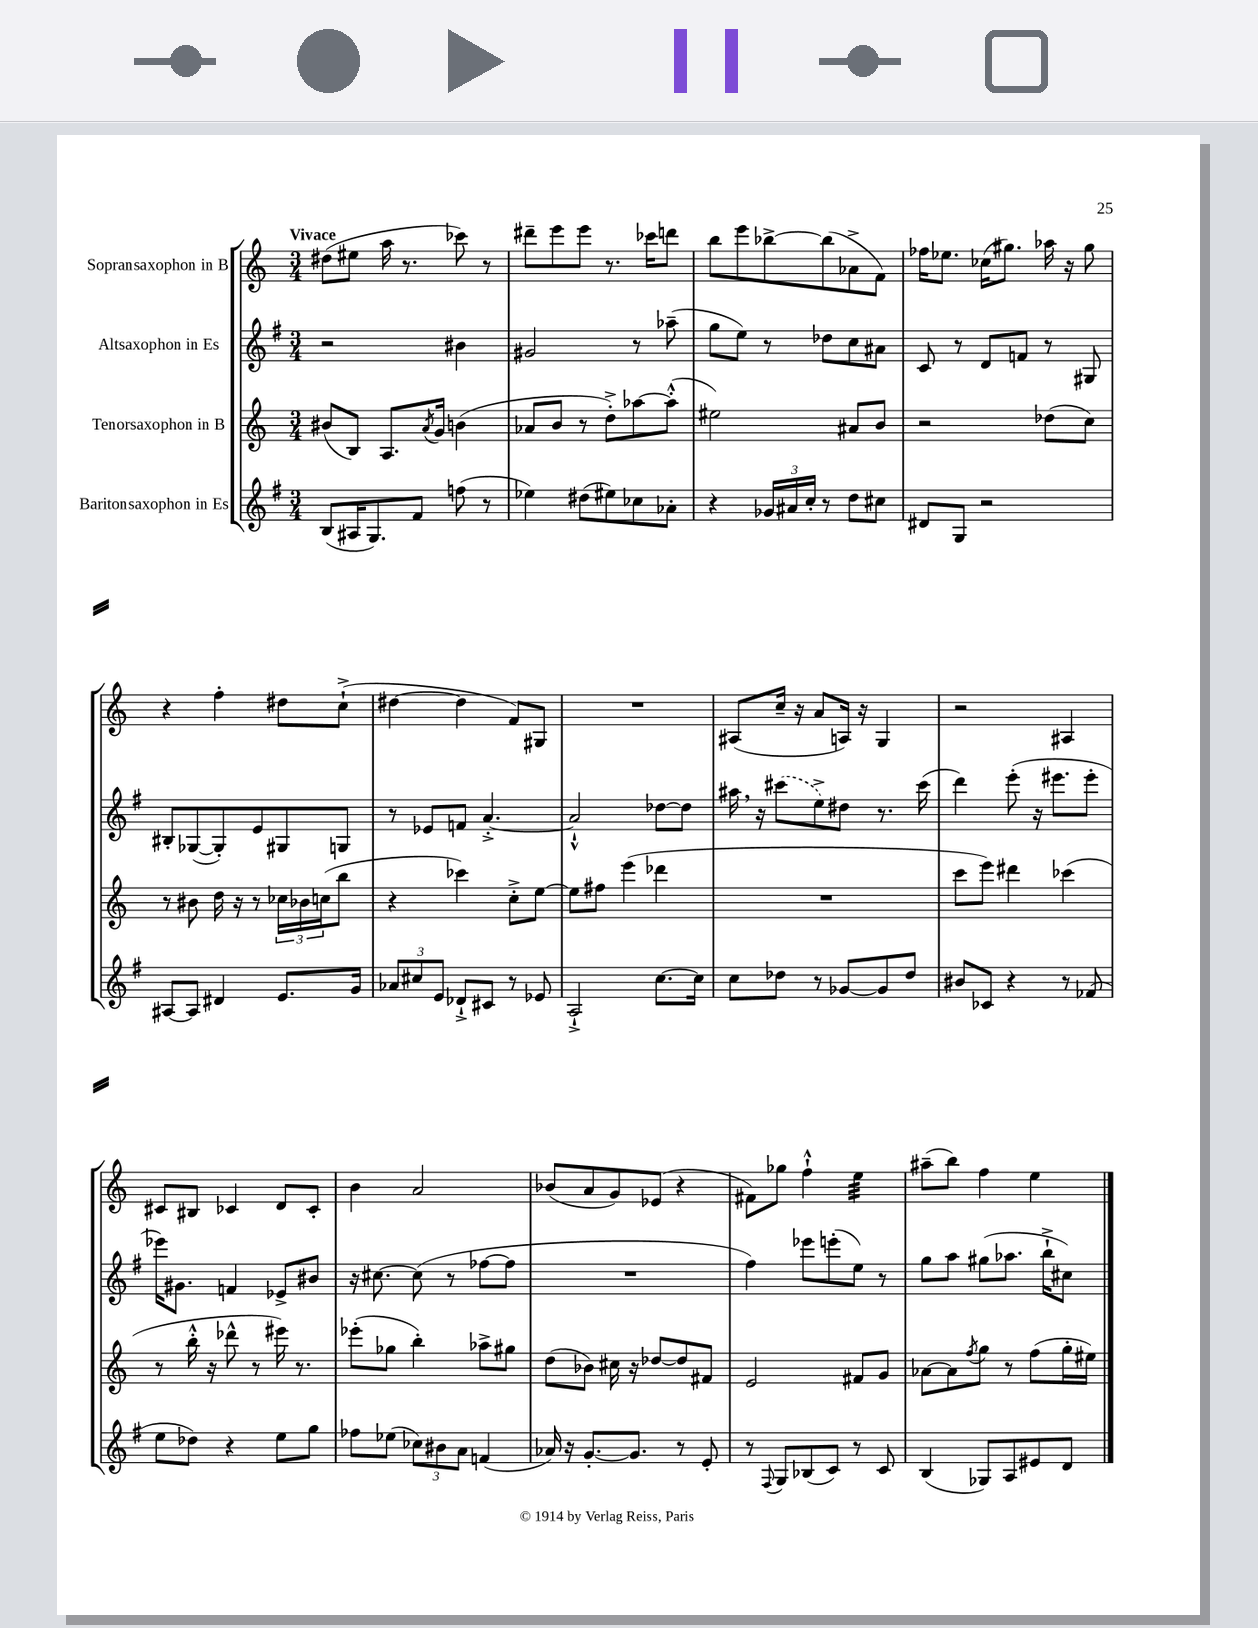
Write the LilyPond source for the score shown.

<<
\new StaffGroup <<
\new Staff = "s0" \with { instrumentName = "Sopransaxophon in B" } {
    \clef treble \key c \major \numericTimeSignature \time 3/4 \tempo "Vivace"
    dis''8( eis''8 a''16 r8. ces'''8) r8 |
    dis'''8-- e'''8 e'''8 r8. ces'''16 d'''8 |
    b''8 e'''8 bes''8~-> bes''8( aes'8-> f'8) |
    fes''16 ees''8. ces''16( gis''8.) aes''16 r16 gis''8 |
    r4 f''4-. dis''8 c''8-!->( |
    dis''4~ dis''4 f'8) gis8 |
    R2. |
    ais8( c''16-- r16 a'8 a16) r16 g4 |
    r2 ais4 |
    cis'8 bis8 ces'4 d'8 ces'8-. |
    b'4 a'2 |
    bes'8( a'8 g'8) ees'8( r4 |
    fis'8) ges''8 f''4-!-^ e''4:32 |
    ais''8--( b''8) f''4 e''4 \bar "|." |
}
\new Staff = "s1" \with { instrumentName = "Altsaxophon in Es" } {
    \clef treble \key g \major \numericTimeSignature \time 3/4
    r2 bis'4 |
    gis'2 r8 aes''8--( |
    g''8 e''8) r8 des''8 c''8 ais'8 |
    c'8 r8 d'8 f'8 r8 gis8 |
    bis8-. ges8~( ges8-.) e'8 gis8 g8 |
    r8 ees'8 f'8 a'4.~-.-> |
    a'2-!-^ des''8~ des''8 |
    ais''16 \breathe r16 \once \slurDashed cis'''8( e''8->) dis''8 r8. cis'''16( |
    d'''4) e'''8-.( r16 eis'''8. eis'''8-. |
    ees'''16) gis'8. f'4 ees'8-> bis'8 |
    r16 cis''8.~ cis''8( r8 fes''8~ fes''8 |
    R2. |
    fis''4) ees'''8 e'''8-.( e''8) r8 |
    g''8 a''8 gis''8( aes''8. b''16-!-> cis''8) \bar "|." |
}
\new Staff = "s2" \with { instrumentName = "Tenorsaxophon in B" } {
    \clef treble \key c \major \numericTimeSignature \time 3/4
    bis'8( b8) a8. \acciaccatura { a'8 } g'16 b'4( |
    aes'8 b'8 r8 d''8-.->) aes''8~ aes''8-.-^( |
    eis''2) ais'8 b'8 |
    r2 des''8( c''8) |
    r8 bis'8 d''16 r16 r8 \tuplet 3/2 { ces''16 bes'16 c''16( } b''8 |
    r4 ces'''4) c''8-.-> e''8~ |
    e''8 fis''8 e'''4( des'''4 |
    R2. |
    c'''8 e'''8) dis'''4 ces'''4( |
    r8 b''16-.-^ r16 des'''8-^ r8 eis'''16) r8. |
    ees'''8-.( ges''8 b''4-.) aes''8-> gis''8 |
    d''8( bes'8) cis''16 r16 des''8~ des''8 fis'8 |
    e'2 fis'8 g'8 |
    aes'8~ aes'8 \acciaccatura { f''8 } g''8 r8 f''8( g''16-. eis''16) \bar "|." |
}
\new Staff = "s3" \with { instrumentName = "Baritonsaxophon in Es" } {
    \clef treble \key g \major \numericTimeSignature \time 3/4
    b8( ais16 g8.) fis'8 f''8( r8 |
    ees''4) dis''8( eis''8) ces''8 aes'8-. |
    r4 \tuplet 3/2 { ges'16 ais'16 c''16-. } r8 d''8 cis''8 |
    dis'8 g8 r2 |
    ais8~ ais8 dis'4 e'8. g'16 |
    \tuplet 3/2 { aes'8 cis''8 e'8 } des'8-!-> cis'8 r8 ees'8 |
    a2-!-> c''8.~ c''16 |
    c''8 des''8 r8 ges'8~ ges'8 des''8 |
    bis'8 ces'8 r4 r8 fes'8( |
    e''8 des''8) r4 e''8 g''8 |
    fes''8 ees''8( \tuplet 3/2 { ces''8) bis'8 a'8 } f'4( |
    aes'16) r16 g'8.~-. g'8. r8 e'8-. |
    r8 \appoggiatura { fis8 } g8 bes8( c'8) r8 c'8 |
    b4( ges8) a8 eis'8 d'8 \bar "|." |
}
>>
>>
\layout { \context { \Score \remove "Bar_number_engraver" } }
